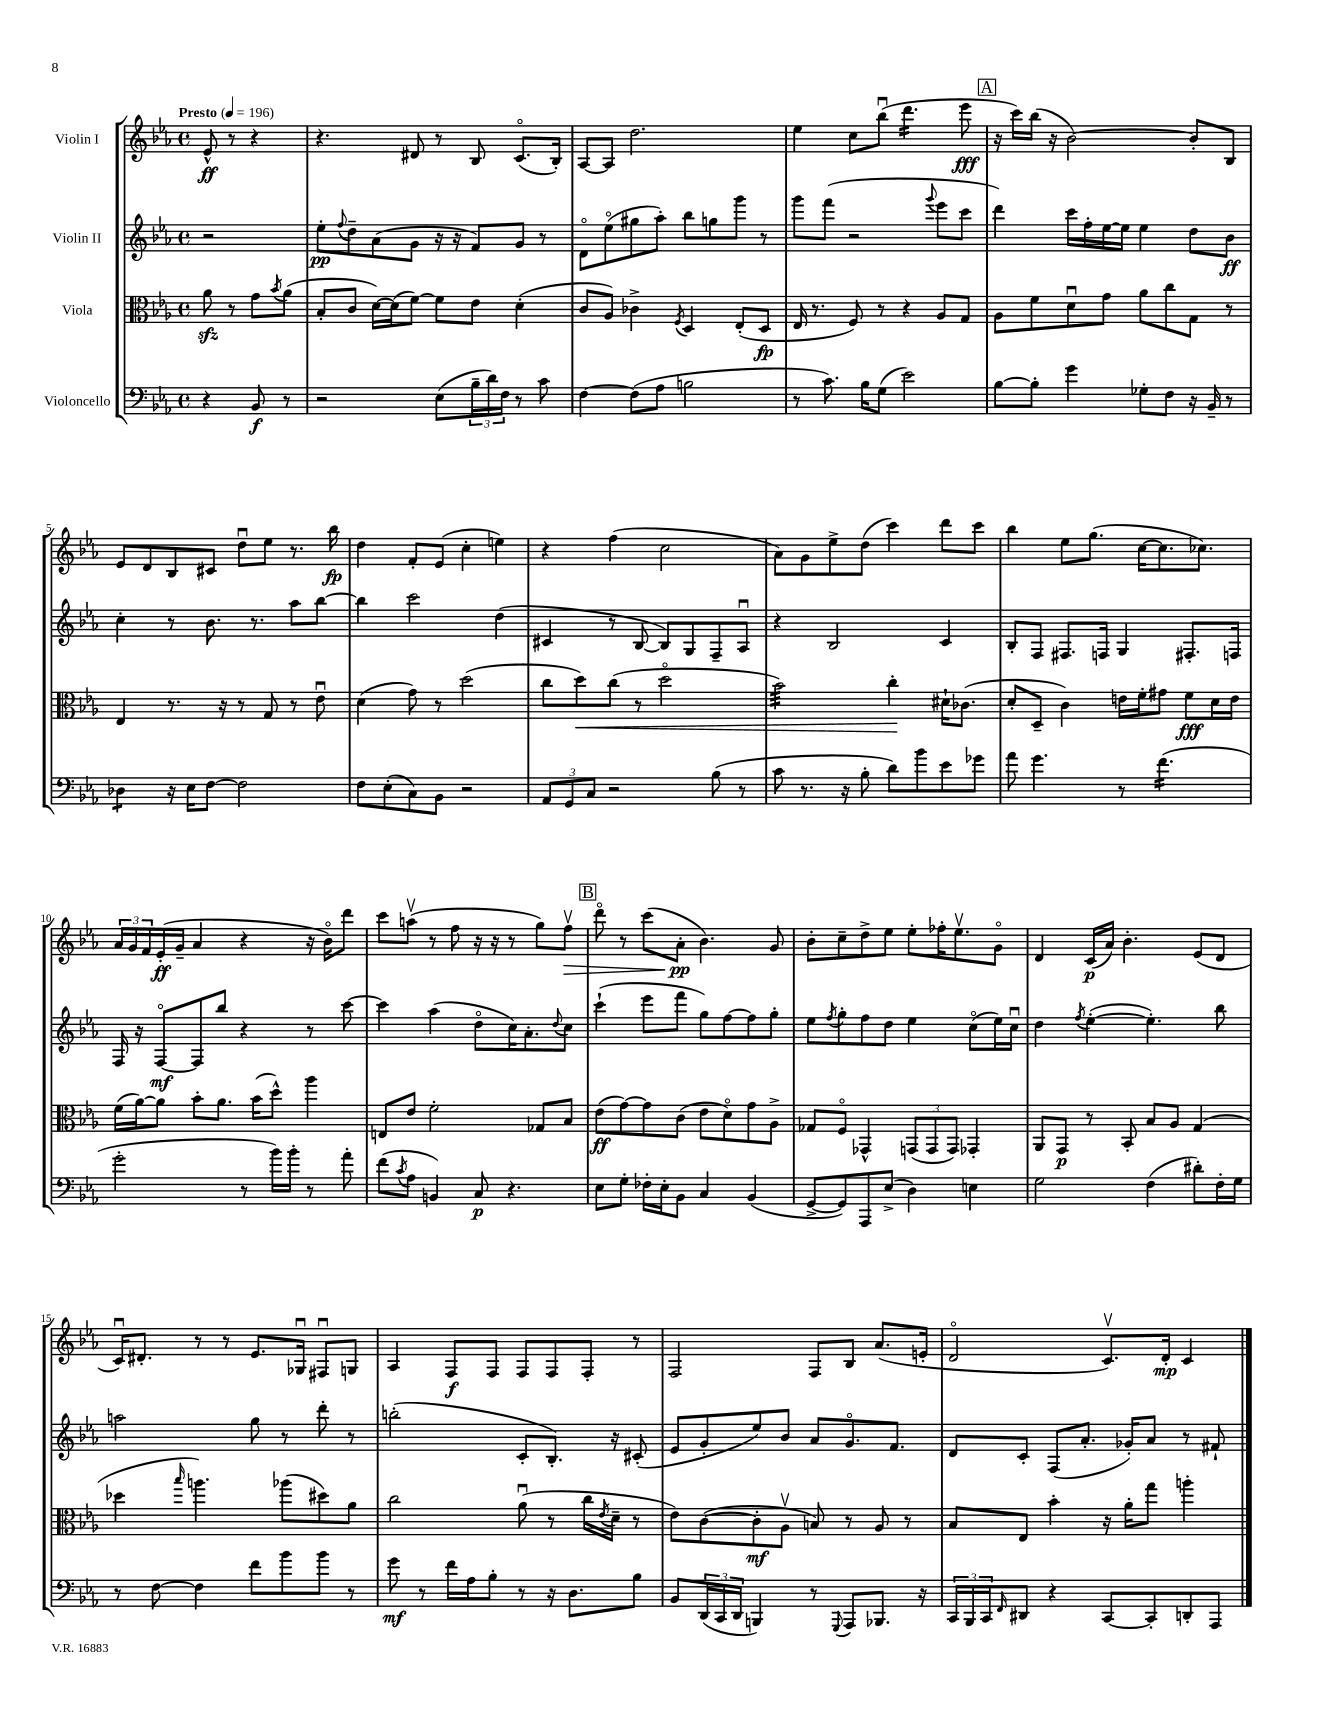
<<
\new StaffGroup <<
\new Staff = "s0" \with { instrumentName = "Violin I" } {
    \clef treble \key ees \major \defaultTimeSignature \time 4/4 \partial 2 \tempo "Presto" 4 = 196
    ees'8-^\ff r8 r4 |
    r4. dis'8 r8 bes8 c'8.\flageolet( bes16-.) |
    aes8~ aes8 d''2. |
    ees''4 c''8 bes''8\downbow( d'''4.:16 ees'''8\fff |
    \mark \markup { \box "A" } r16 c'''16) bes''16( r16 bes'2~) bes'8-. bes8 |
    ees'8 d'8 bes8 cis'8 d''8\downbow ees''8 r8. bes''16\fp |
    d''4 f'8-. ees'8( c''4-. e''4) |
    r4 f''4( c''2 |
    aes'8) g'8 ees''8-> d''8( c'''4) d'''8 c'''8 |
    bes''4 ees''8 g''8.( c''16~ c''8. ces''8.) |
    \tuplet 3/2 { aes'16 g'16 f'16 } ees'16-.\ff( g'16-- aes'4 r4 r16 bes'16\flageolet) d'''8 |
    c'''8 a''8\upbow( r8 f''8 r16 r16 r8 g''8) f''8\upbow\> |
    \mark \markup { \box "B" } d'''8\flageolet r8 c'''8( aes'8-.\pp\! bes'4.) g'8 |
    bes'8-. c''8-- d''8-> ees''8 ees''8-. fes''16-. ees''8.\upbow g'8\flageolet |
    d'4 c'16\p( aes'16) bes'4.-. ees'8( d'8 |
    c'16\downbow) dis'8.-. r8 r8 ees'8. ges16\downbow fis8\downbow g8 |
    aes4 f8\f f8 f8 f8 f8-. r8 |
    f2 f8 bes8 aes'8.( e'16-. |
    d'2\flageolet c'8.\upbow) d'16-.\mp c'4 \bar "|." |
}
\new Staff = "s1" \with { instrumentName = "Violin II" } {
    \clef treble \key ees \major \defaultTimeSignature \time 4/4 \partial 2
    r2 |
    ees''8-.\pp \appoggiatura { f''8 } d''8-- aes'8( g'8 r16 r16 f'8) g'8 r8 |
    d'8\flageolet ees''8\flageolet( gis''8 aes''8-.) bes''8 g''8 g'''8 r8 |
    g'''8 f'''8( r2 \appoggiatura { g'''8 } ees'''8 c'''8 |
    \mark \markup { \box "A" } d'''4) c'''16 f''16-. ees''16~ ees''16 ees''4 d''8 bes'8\ff |
    c''4-. r8 bes'8. r8. aes''8 bes''8~ |
    bes''4 c'''2 d''4( |
    cis'4 r8 bes8~ bes8) g8 f8-- aes8\downbow |
    r4 bes2 c'4 |
    bes8-. f8 fis8. f16 g4 fis8.-. f16 |
    f16 r16 f8~\flageolet\mf f8 bes''8 r4 r8 c'''8~ |
    c'''4 aes''4( d''8\flageolet c''16) aes'8.-. \appoggiatura { d''8 } c''8 |
    \mark \markup { \box "B" } c'''4-!( ees'''8 f'''8 g''8) f''8~ f''8 g''8-. |
    ees''8 \acciaccatura { f''8 } g''8-. f''8 d''8 ees''4 c''8\flageolet( ees''16) c''16\downbow |
    d''4 \acciaccatura { f''8 } ees''4~-.( ees''4.-.) bes''8 |
    a''2 g''8 r8 d'''8-. r8 |
    b''2-.( c'8-. bes8.-.) r16 cis'8-.( |
    ees'8 g'8-. ees''8) bes'8 aes'8 g'8.\flageolet f'8. |
    d'8 c'8-. f8( aes'8.-. ges'16-.) aes'8 r8 fis'8-! \bar "|." |
}
\new Staff = "s2" \with { instrumentName = "Viola" } {
    \clef alto \key ees \major \defaultTimeSignature \time 4/4 \partial 2
    aes'8\sfz r8 g'8 \acciaccatura { bes'8 } aes'8( |
    bes8-. c'8 d'16~) d'16( f'8~) f'8 ees'8 d'4-.( |
    c'8 aes8) ces'4-> \acciaccatura { f8 } d4 ees8-.( d8\fp |
    ees16 r8. f8) r8 r4 aes8 g8 |
    \mark \markup { \box "A" } aes8 f'8 d'8\downbow g'8 aes'8 c''8 g8 r8 |
    ees4 r8. r16 r8 g8 r8 ees'8\downbow |
    d'4( g'8) r8 d''2( |
    c''8 d''8\<) c''8( r8 d''2\flageolet |
    bes'2:32) c''4-.\! dis'16-! ces'8.( |
    d'8-. d8-- c'4) e'16 f'16-. gis'8 f'8\fff d'16 e'16 |
    f'16( aes'16~) aes'8 bes'8-. aes'8. bes'16( d''8-^) aes''4 |
    e8 ees'8 f'2-. ges8 bes8 |
    \mark \markup { \box "B" } ees'8\ff( g'8~) g'8 c'8( ees'8 d'8\flageolet) g'8 aes8-> |
    ges8 f8\flageolet ges,4-^ \tuplet 3/2 { g,8( g,8 g,8) } ges,4-. |
    aes,8 g,8\p r8 bes,8-. bes8 aes8 g4( |
    des''4 \grace { bes''16 } a''4.) aes''8( dis''8) aes'8 |
    c''2 aes'8\downbow( r8 c''16 \acciaccatura { ees'8 } d'16-- r8 |
    ees'8) c'8~( c'8-.\mf aes8\upbow b8) r8 aes8 r8 |
    bes8 ees8 bes'4-. r16 aes'16-. g''8 a''4-. \bar "|." |
}
\new Staff = "s3" \with { instrumentName = "Violoncello" } {
    \clef bass \key ees \major \defaultTimeSignature \time 4/4 \partial 2
    r4 bes,8\f r8 |
    r2 ees8( \tuplet 3/2 { bes16-- d'16) f16 } r8 c'8 |
    f4~ f8( aes8 b2 |
    r8 c'8.) bes16 g8( ees'2) |
    \mark \markup { \box "A" } bes8~ bes8-. g'4 ges8-. f8 r16 bes,16-- r8 |
    des4:8 r16 ees16 f8~ f2 |
    f8 ees8-.( c8) bes,8 r2 |
    \tuplet 3/2 { aes,8 g,8 c8 } r2 bes8( r8 |
    c'8 r8. r16 bes8-. d'8) bes'8 ees'8 ges'8 |
    aes'8 g'4. r8 f'4.:16( |
    g'2-. r8 bes'16) bes'16-. r8 aes'8-. |
    f'8( \acciaccatura { c'8 } aes8 b,4) c8\p r4. |
    \mark \markup { \box "B" } ees8 g8-. fes16-. ees16-. bes,8 c4 bes,4( |
    g,8~-> g,8) aes,,8 ees8->( d4) e4 |
    g2 f4( dis'8-.) f16-. g16 |
    r8 f8~ f4 f'8 bes'8 bes'8 r8 |
    g'8\mf r8 f'16 aes16 bes8-. r8 r16 d8. bes8 |
    bes,8 \tuplet 3/2 { d,16( c,16 d,16 } b,,4) r8 \appoggiatura { g,,8 } aes,,8 bes,,8. r16 |
    \tuplet 3/2 { c,16 bes,,16 c,16 } \grace { f,16 } dis,8 r4 c,8~ c,8-. d,8-. aes,,8 \bar "|." |
}
>>
>>
